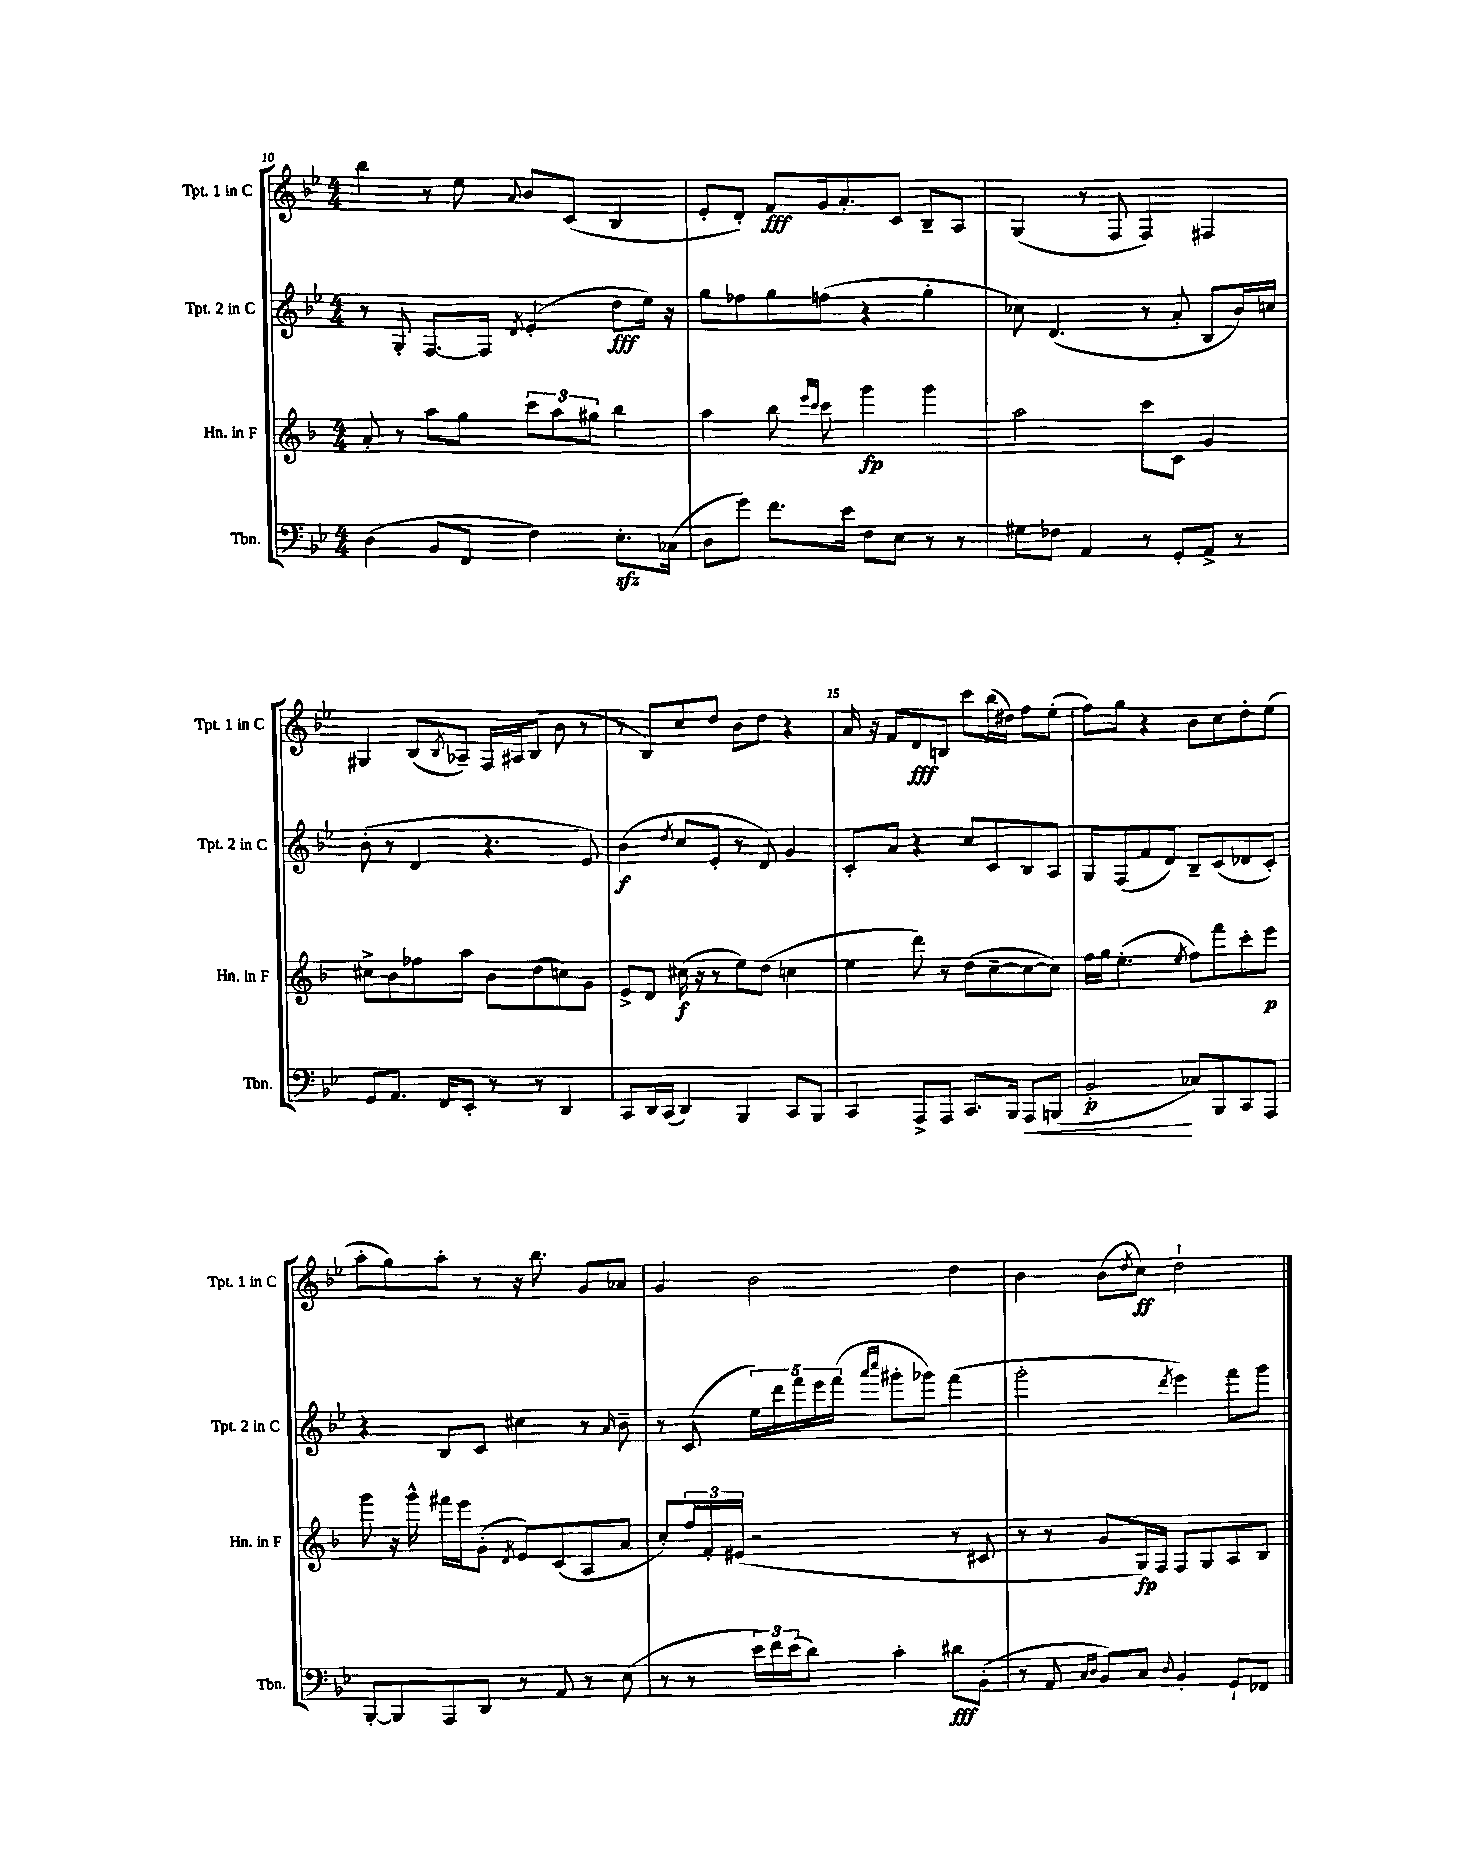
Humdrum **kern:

**kern	**kern	**kern	**kern
*staff4	*staff3	*staff2	*staff1
*clefF4	*clefG2	*clefG2	*clefG2
*k[b-e-]	*k[b-]	*k[b-e-]	*k[b-e-]
*M4/4	*M4/4	*M4/4	*M4/4
(4D\	8a'/	8r	4bb-\
.	8r	8G'/	.
8BB-/L	8aa\L	[8.F/L	8r
8FF/J	8gg\J	.	8ee-\
.	.	16F/]Jk	.
.	.	8qd/	8qqa/
4F\)	12ccc\L	(4e-'/	8b-/L
.	12aa\	.	.
.	.	.	(8c/J
.	12gg#\J	.	.
8.E-'\L	4bb-\	8dd\L	4B-/
.	.	16ee-\Jk)	.
(16C-\Jk	.	16r	.
=	=	=	=
8D\L	4aa\	8gg\L	8e-'/L
8g\J)	.	8ff-\	8d'/J)
8.f\L	8bb-\	8gg\	8f/L
.	16qqeee/LL	.	.
.	16qqccc/JJ	.	.
.	8ccc\	(8ff\J	16g/k
16e-\Jk	.	.	8.a'/
8F\L	4ggg\	4r	.
8E-\J	.	.	8c/J
8r	4ggg\	4gg'\	8B-~/L
8r	.	.	8A/J
=	=	=	=
8G#\L	2aa\	8cc-\)	(4G/
8F-\J	.	(4.d/	.
4AA/	.	.	8r
.	.	.	8F/
8r	8ccc\L	8r	4F/)
8GG'/L	8c\J	8a'/	.
8AA^/J	4g/	8B-/L	4F#/
8r	.	16b-/L)	.
.	.	16cc/JJ	.
=	=	=	=
8GG/L	8cc#^\L	(8b-'\	4G#/
8.AA/J	8b-\	8r	.
.	8ff-\	4d/	(8B-/L
16FF/LK	.	.	.
.	.	.	8qB-/
8EE-'/J	8aa\J	.	8A-~/J)
8r	8b-\L	4.r	16F/LL
.	.	.	16A#/J
8r	(8dd\	.	(8B-/J
4DD/	8cc\)	.	8b-\
.	8g\J	8e-/)	8r
=	=	=	=
8CC/L	8e^/L	(4b-\	8r
16DD/L	8d/J	.	8B-/L)
(16CC/JJ	.	.	.
.	.	8qdd/	.
4DD/)	(16cc#\	8cc/L	8cc/
.	16r	.	.
.	8r	8e-'/J	8dd/J
4BBB-/	8ee\L)	8r	8b-\L
.	(8dd\J	8d/)	8dd\J
8CC/L	4cc\	4g/	4r
8BBB-/J	.	.	.
=	=	=	=
4CC/	4ee\	8c'/L	16a/
.	.	.	16r
.	.	8a/J	8f/L
8AAA^/L	8ddd\)	4r	8d/
8AAA/J	8r	.	8B/J
8.CC/L	(8dd\L	8cc/L	8ccc\L
.	[8cc~\	8c/	(16bb-\L
16BBB-/Jk	.	.	16dd#\JJ)
8AAA/L	8cc\_	8B-/	8ff\L
(8BBB/J	8cc\]J)	8A/J	(8ee-'\J
=	=	=	=
2BB-'/	16ff\LL	8G/L	8ff\L)
.	16gg\JJ	.	.
.	(4.ee'\	(8F/	8gg\J
.	.	8f/	4r
.	.	8d/J)	.
.	8qee/	.	.
8C-/L)	8ff\L)	8B-~/L	8b-\L
8BBB-/	8fff\	(8c/	8cc\
8CC/	8ccc'\	8d-/	8dd'\
8AAA/J	8eee\J	8c'/J)	(8ee-\J
=	=	=	=
[8BBB-'/L	8ggg\	4r	8aa'\L
8BBB-/]	16r	.	8gg\)
.	16ggg^^\	.	.
8AAA/	16fff#\LL	8B-/L	8aa'\J
.	16eee\J	.	.
8DD/J	(8g'\J	8c/J	8r
.	8qd/	.	.
8r	8e/L)	4cc#\	16r
.	.	.	8.bb-\
8AA/	(8c/	.	.
8r	8A/	8r	8g/L
.	.	16qqa/	.
(8E-\	8a/J	8b-~\	8a-/J
=	=	=	=
8r	8cc'/L)	8r	4g/
8r	24ff/L	(8c/	.
.	24f'/	.	.
.	(24e#/JJ	.	.
24e-\LL)	2r	20ee-\LL)	2b-\
24f\	.	.	.
.	.	20ddd\	.
(24e-\J	.	.	.
.	.	20fff\	.
8d\J)	.	.	.
.	.	20eee-\	.
.	.	(20fff\JJ	.
.	.	16qqaaa/LL	.
.	.	16qqcccc/JJ	.
4c'\	.	8ggg#'\L	.
.	.	8ggg-\J)	.
8d#\L	8r	(4fff\	4dd\
(8BB-'\J	8c#/	.	.
=	=	=	=
8r	8r	2ggg'\	4b-\
8AA/	8r	.	.
16qqC/LL	.	.	.
16qqD/JJ	.	.	.
8BB-/L)	8g/L	.	(8b-\L
.	.	.	8qdd/
8C/J	16G/L)	.	8cc\J)
.	16F/JJ	.	.
8qqD/	.	8qddd/	.
4BB-'/	8F/L	4eee-\)	2dd`\
.	8G/	.	.
8GG`/L	8A/	8fff\L	.
8FF-/J	8B-/J	8ggg\J	.
==	==	==	==
*-	*-	*-	*-
